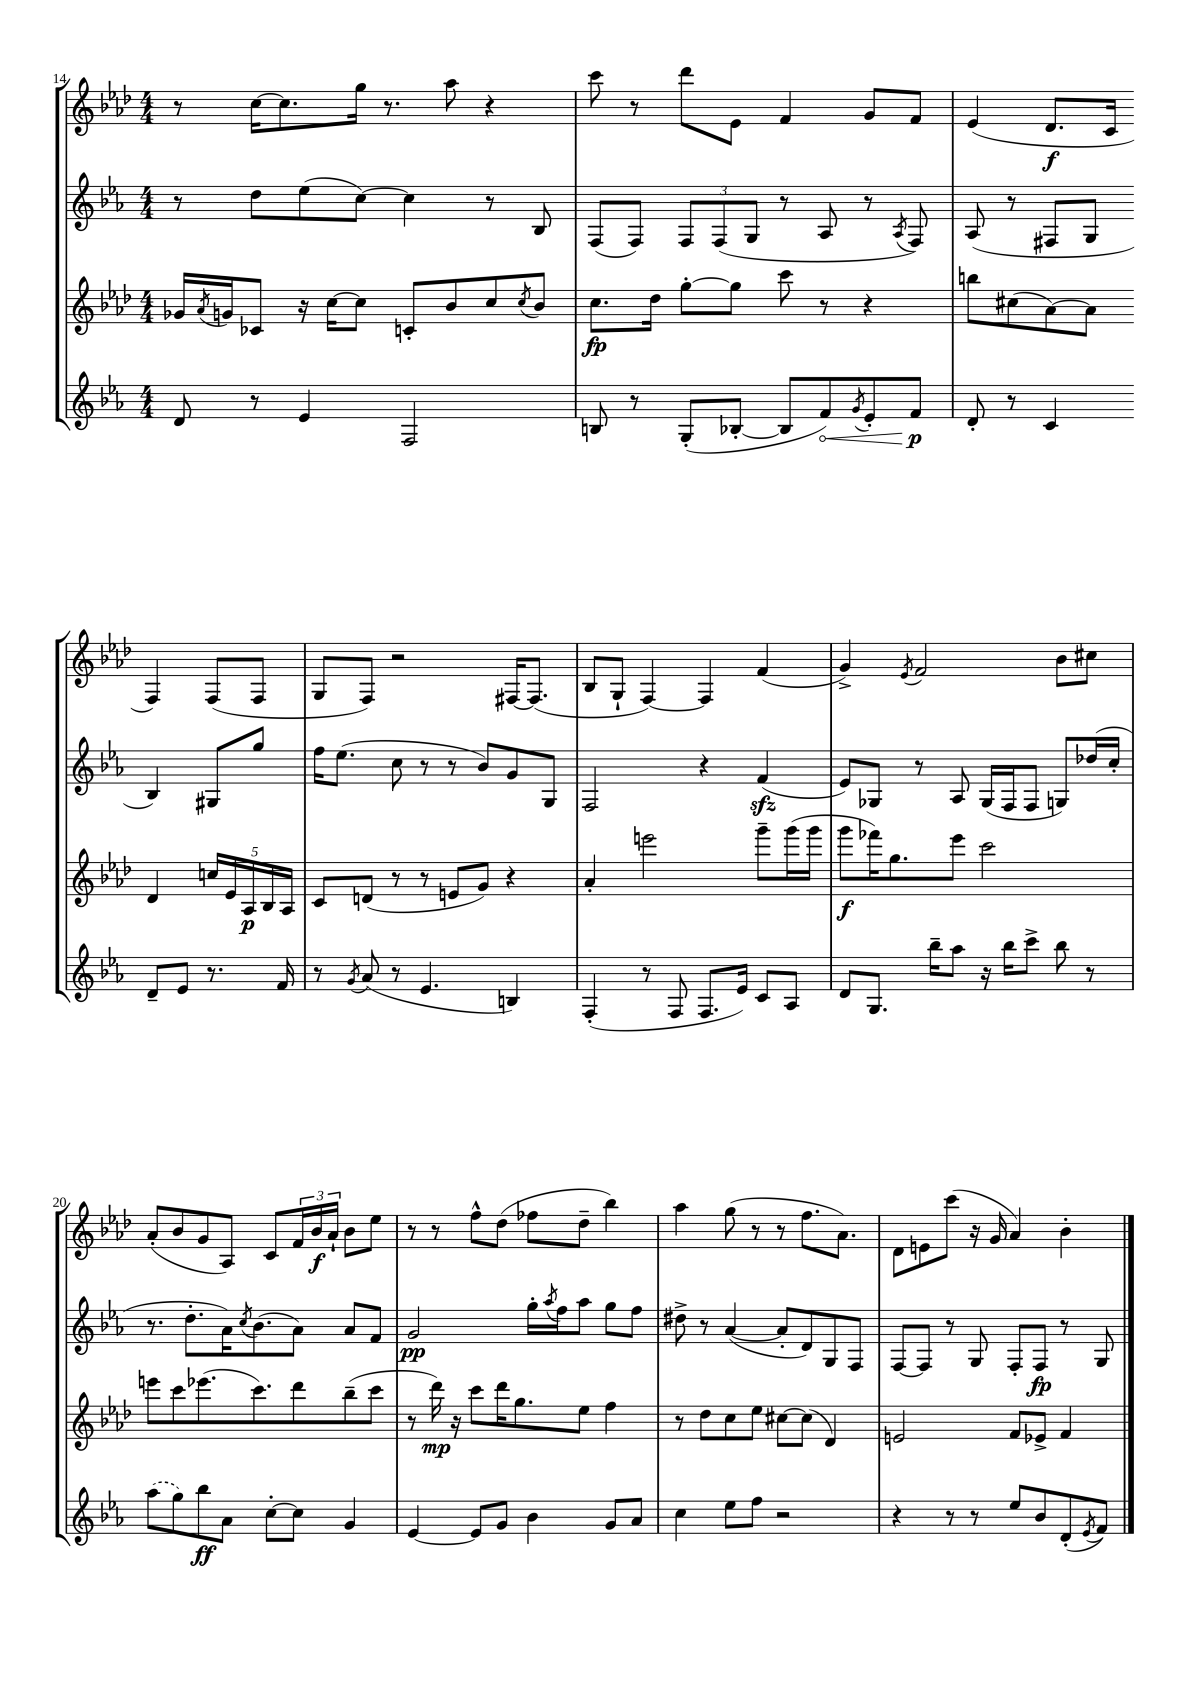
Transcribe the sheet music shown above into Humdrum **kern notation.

**kern	**kern	**kern	**kern
*staff4	*staff3	*staff2	*staff1
*clefG2	*clefG2	*clefG2	*clefG2
*k[b-e-a-]	*k[b-e-a-d-]	*k[b-e-a-]	*k[b-e-a-d-]
*M4/4	*M4/4	*M4/4	*M4/4
8d	16g-	8r	8r
.	8qa-	.	.
.	16g	.	.
8r	8c-	8dd	[16cc
.	.	.	8.cc]
4e-	16r	(8ee-	.
.	[16cc	.	.
.	8cc]	[8cc)	16gg
.	.	.	8.r
2F	8c'	4cc]	.
.	8b-	.	8aa-
.	8cc	8r	4r
.	8qcc	.	.
.	8b-	8B-	.
=	=	=	=
8B	8.cc	(8F	8ccc
8r	.	8F)	8r
.	16dd-	.	.
(8G'	[8gg'	12F	8ddd-
.	.	(12F	.
[8B-'	8gg]	.	8e-
.	.	12G	.
8B-]	8ccc	8r	4f
8f)	8r	8A-	.
8qg	.	.	.
8e-'	4r	8r	8g
.	.	8qA-	.
8f	.	8F)	8f
=	=	=	=
8d'	8bb	(8A-	(4e-
8r	(8cc#	8r	.
4c	[8a-)	8F#	8.d-
.	8a-]	8G	.
.	.	.	16c
8d~	4d-	4B-)	4F)
8e-	.	.	.
8.r	20cc	8G#	(8F
.	20e-	.	.
.	20A-	.	.
.	.	8gg	8F
.	20B-	.	.
16f	.	.	.
.	20A-	.	.
=	=	=	=
8r	8c	16ff	8G
.	.	(8.ee-	.
8qg	.	.	.
(8a-	(8d	.	8F)
8r	8r	8cc	2r
4.e-	8r	8r	.
.	8e	8r	.
.	8g)	8b-)	.
4B)	4r	8g	[16F#
.	.	.	(8.F#]
.	.	8G	.
=	=	=	=
(4F'	4a-'	2F	8B-
.	.	.	8G`
8r	2eee	.	[4F)
8F	.	.	.
8.F	.	4r	4F]
16e-)	.	.	.
8c	8ggg~	(4f	(4f
8A-	(16ggg	.	.
.	16ggg	.	.
=	=	=	=
8d	8ggg	8e-)	4g^)
8.G	16fff-)	8G-	.
.	8.gg	.	.
.	.	.	8qe-
.	.	8r	2f
16bb-~	.	.	.
8aa-	8eee-	8A-	.
16r	2ccc	(16G-	.
16bb-	.	16F	.
8ccc^	.	8F	.
8bb-	.	8G)	8b-
8r	.	(16dd-	8cc#
.	.	16cc'	.
=	=	=	=
(8aa-	8eee	8.r	(8a-'
8gg)	8ccc	.	8b-
.	.	8.dd'	.
8bb-	(8.eee-	.	8g
8a-	.	16a-)	8A-)
.	.	8qcc	.
.	8.ccc)	(8.b-	.
[8cc'	.	.	8c
8cc]	8ddd-	8a-)	24f
.	.	.	24b-
.	.	.	24a-`
4g	(8bb-~	8a-	8b-
.	8ccc	8f	8ee-
=	=	=	=
[4e-	8r	2g	8r
.	16ddd-)	.	8r
.	16r	.	.
8e-]	8ccc	.	8ff^^
8g	16ddd-	.	(8dd-
.	8.gg	.	.
4b-	.	16gg'	8ff-
.	.	8qaa-	.
.	.	16ff	.
.	8ee-	8aa-	8dd-~
8g	4ff	8gg	4bb-)
8a-	.	8ff	.
=	=	=	=
4cc	8r	8dd#^	4aa-
.	8dd-	8r	.
8ee-	8cc	([4a-	(8gg
8ff	8ee-	.	8r
2r	[8cc#	8a-']	8r
.	(8cc#]	8d)	8.ff
.	4d-)	8G	.
.	.	.	8.a-)
.	.	8F	.
=	=	=	=
4r	2e	[8F	8d-
.	.	8F]	8e
8r	.	8r	(8ccc
8r	.	8G	16r
.	.	.	16g
8ee-	8f	8F'	4a-)
8b-	8e-^	8F	.
(8d'	4f	8r	4b-'
8qe-	.	.	.
8f)	.	8G	.
==	==	==	==
*-	*-	*-	*-
